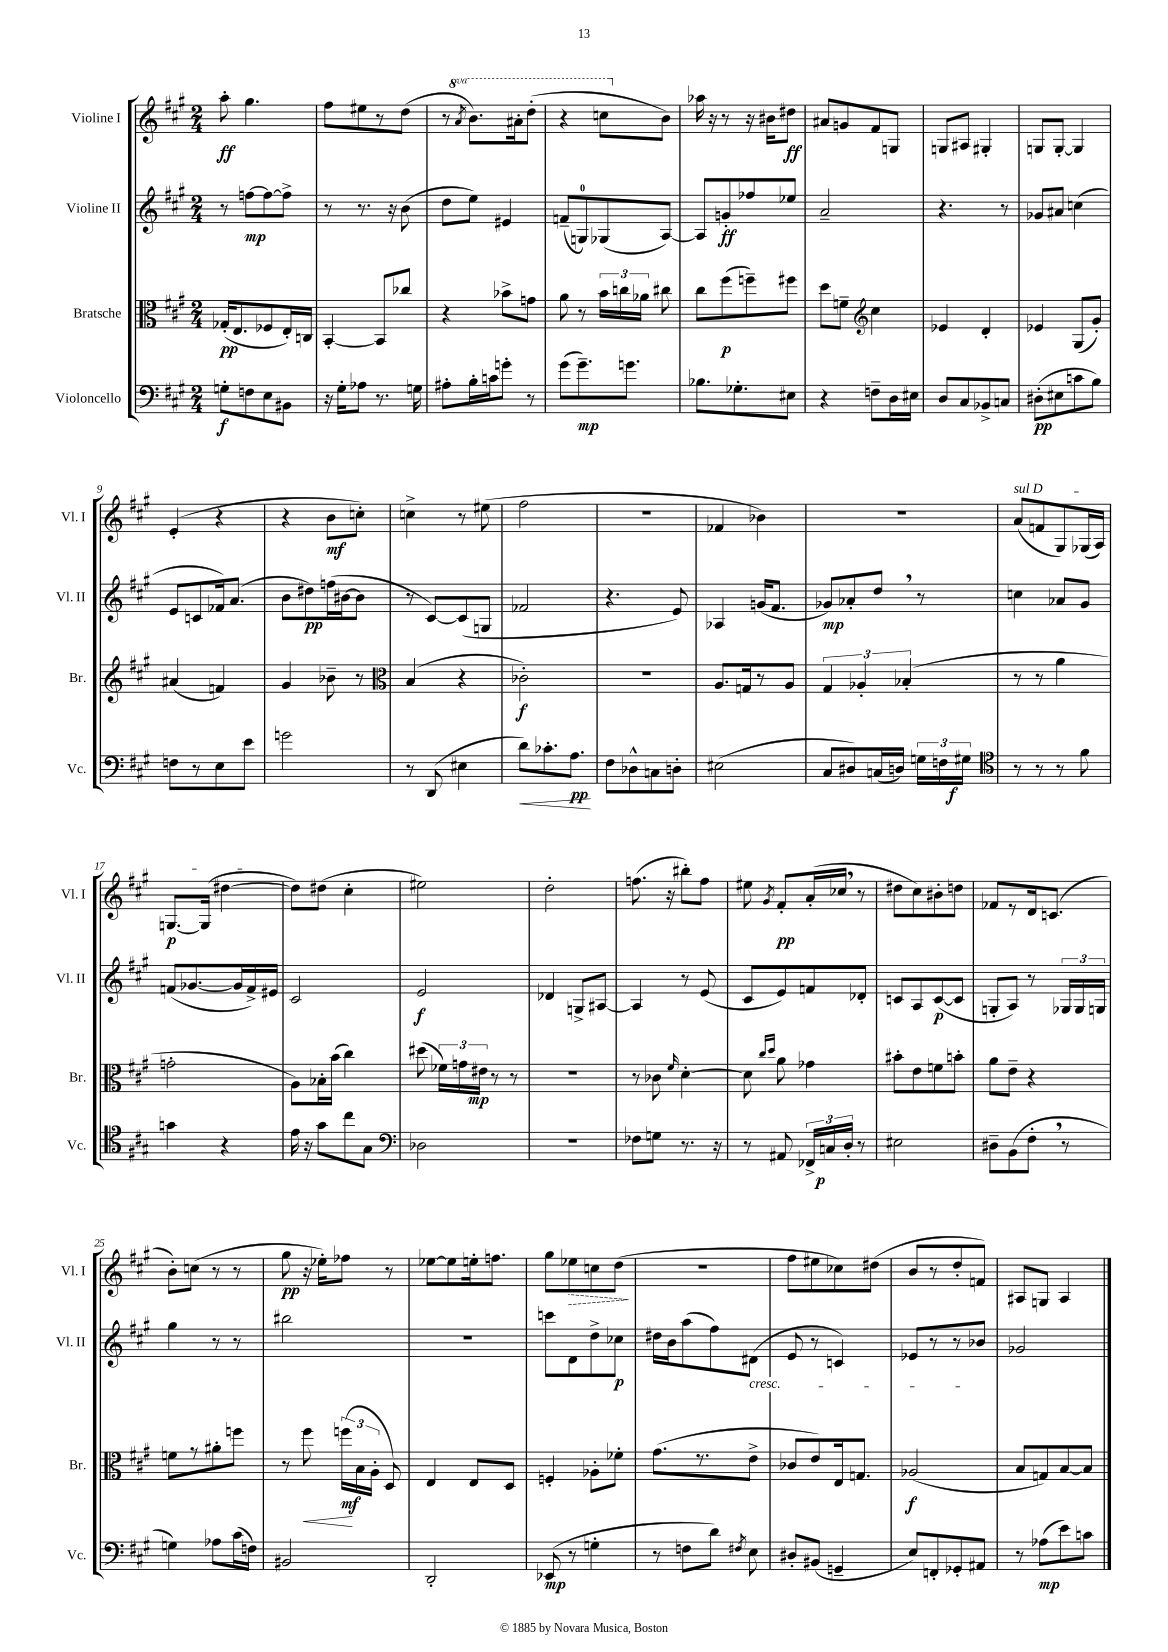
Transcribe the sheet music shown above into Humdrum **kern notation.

**kern	**kern	**kern	**kern
*staff4	*staff3	*staff2	*staff1
*clefF4	*clefC3	*clefG2	*clefG2
*k[f#c#g#]	*k[f#c#g#]	*k[f#c#g#]	*k[f#c#g#]
*M2/4	*M2/4	*M2/4	*M2/4
8G'	(16G-'	8r	8aa'
.	8.E	.	.
8F	.	[8ff	4.gg#
8E	8F-	8ff_	.
8BB#	16E')	8ff^]	.
.	16C	.	.
=	=	=	=
16r	[4BB'	8r	8ff#
16G#'	.	.	.
8A-	.	8.r	8ee#
8.r	8BB]	.	8r
.	.	16r	.
.	8cc-	(8b	(8dd
16G	.	.	.
=	=	=	=
8A#'	4r	8dd	8r
.	.	.	8qaa
16B'	.	8ee)	8.bb)
16c	.	.	.
8g'	8b-^	4e#	.
.	.	.	16aa#'
8r	8g	.	(8ddd'
=	=	=	=
(8g#	8a	(8f~	4r
8.g#~)	8r	8G)	.
.	24b	(8G-	8ccc
.	24cc	.	.
8.g	.	.	.
.	24a-	.	.
.	8cc#	[8A)	8b)
=	=	=	=
8.B-	8cc#	8A]	16aa-
.	.	.	16r
.	(8ff#	8g'	8r
8.G-'	.	.	.
.	8ff~)	8ff-	16r
.	.	.	16b#
8E#	8ff#	8ee-	8dd#
=	=	=	=
4r	8dd	2a~	8a#
.	8f~	.	8g
*	*clefG2	*	*
8F~	4cc#	.	8f#
16D	.	.	8G
16E#	.	.	.
=	=	=	=
8D	4e-	4.r	8G
8C#	.	.	8A#
8BB-^	4d'	.	4G#'
8C	.	8r	.
=	=	=	=
(8D#'	4e-	8g-	8G
8E#	.	8a#	[8G'
8c	(8G#	(4cc	4G]
8B)	8g#')	.	.
=	=	=	=
8F	(4a#	8e	(4e'
8r	.	8c	.
8E	4f)	16f-)	4r
.	.	(8.a	.
8e	.	.	.
=	=	=	=
2g	4g#	8b	4r
.	.	8dd#)	.
.	8b-~	(16ff	8b
.	.	[16b#	.
.	8r	8b#]	8cc')
=	=	=	=
*	*clefC3	*	*
8r	(4B	8r	4cc^
(8DD	.	[8c#)	.
4E#	4r	(8c#]	8r
.	.	8G	(8ee#
=	=	=	=
8d)	2c-')	2f-	2ff#
8.c-'	.	.	.
8.A	.	.	.
=	=	=	=
8F#	2r	4.r	2r
8D-^^	.	.	.
8C	.	.	.
8D'	.	8e)	.
=	=	=	=
(2E#	8.A	4A-	4f-
.	16G	.	.
.	8r	(16g	4b-)
.	.	8.f#	.
.	8A	.	.
=	=	=	=
8C#	6G#	8g-)	2r
8D#)	.	8a-'	.
.	6A-'	.	.
(16C	.	8dd	.
16D)	.	.	.
.	(6B-'	.	.
24G	.	8r	.
24F	.	.	.
24G#	.	.	.
=	=	=	=
*clefC4	*	*	*
8r	8r	4cc	(8a
8r	8r	.	8f
8r	4a	8a-	8G#)
8f#	.	8g#	(16G-
.	.	.	16A)
=	=	=	=
4g	2g'	(8f	[8.G
.	.	[8.g-	.
.	.	.	(16G]
4r	.	.	[4dd#
.	.	16g-]	.
.	.	16f^)	.
.	.	16e#	.
=	=	=	=
16e	8A)	2c#	8dd#])
16r	.	.	.
8g#	16B-'	.	(8dd#
.	(16b	.	.
8cc#	4cc#)	.	4cc#'
8G#	.	.	.
=	=	=	=
*clefF4	*	*	*
2D-	(8dd#	2e	2ee#)
.	24f-)	.	.
.	24g	.	.
.	24e#	.	.
.	8r	.	.
.	8r	.	.
=	=	=	=
2r	2r	4d-	2dd'
.	.	8G^	.
.	.	[8A#	.
=	=	=	=
8F-	8r	4A#]	(8.ff
8G	8c-	.	.
.	.	.	16r
.	16qqf#	.	.
8.r	[4d'	8r	8bb#')
.	.	(8e	8ff
16r	.	.	.
=	=	=	=
8r	8d]	8c#	8ee#
.	16qqcc#	.	.
.	16qqdd	.	8qg#
8AA#	8a	8e)	8f#'
24FF-^	4g-	8f	(16a'
24C	.	.	.
.	.	.	16cc-
24D'	.	.	.
8r	.	8d-'	8r
=	=	=	=
2E#	8b#'	8c	8dd#
.	8e	8A	8cc#)
.	8f	([8c	8b#'
.	8b'	8c]	8dd
=	=	=	=
8D#~	8a	8G'	8f-
(8BB	8e~	8A)	8r
8F#'	4r	8r	16d
.	.	.	(8.c
8r	.	24G-	.
.	.	24G-	.
.	.	24G	.
=	=	=	=
4G)	8f	4gg#	8b')
.	8r	.	(8cc
8A-	8a#'	8r	8r
(16c#	8ff	8r	8r
16F)	.	.	.
=	=	=	=
2BB#	8r	2bb#	8gg#
.	8ff#	.	16r
.	.	.	16ee-')
.	(24ff	.	8ff-
.	24B	.	.
.	24A'	.	.
.	8D)	.	8r
=	=	=	=
2DD'	4E	2r	[8ee-
.	.	.	8ee-]
.	8E	.	16ee'
.	.	.	8.ff
.	8D	.	.
=	=	=	=
(8EE-	4F'	8ccc	8gg#
8r	.	8d	8ee-
4G'	8A-'	8dd^	8cc
.	8f-'	8cc-	(8dd
=	=	=	=
8r	(8.g#	16dd#	2r
.	.	16b	.
8F	.	(8aa	.
.	8.r	.	.
8d)	.	8ff#)	.
8qF#	.	.	.
8E	8e^	(8d#	.
=	=	=	=
8D#'	8c-	8e	8ff#
(8BB#	8e)	8r	8ee#
4GG~	16E	4c)	8cc-)
.	8.G	.	.
.	.	.	(8dd#
=	=	=	=
8E)	(2A-	8e-	8b
8FF'	.	8r	8r
8GG-'	.	8r	8dd'
8AA#	.	8b-	8f)
=	=	=	=
8r	8B	2g-	8A#
(8A-	8G)	.	8G
8e)	[8B	.	4A#
8c	8B]	.	.
==	==	==	==
*-	*-	*-	*-
